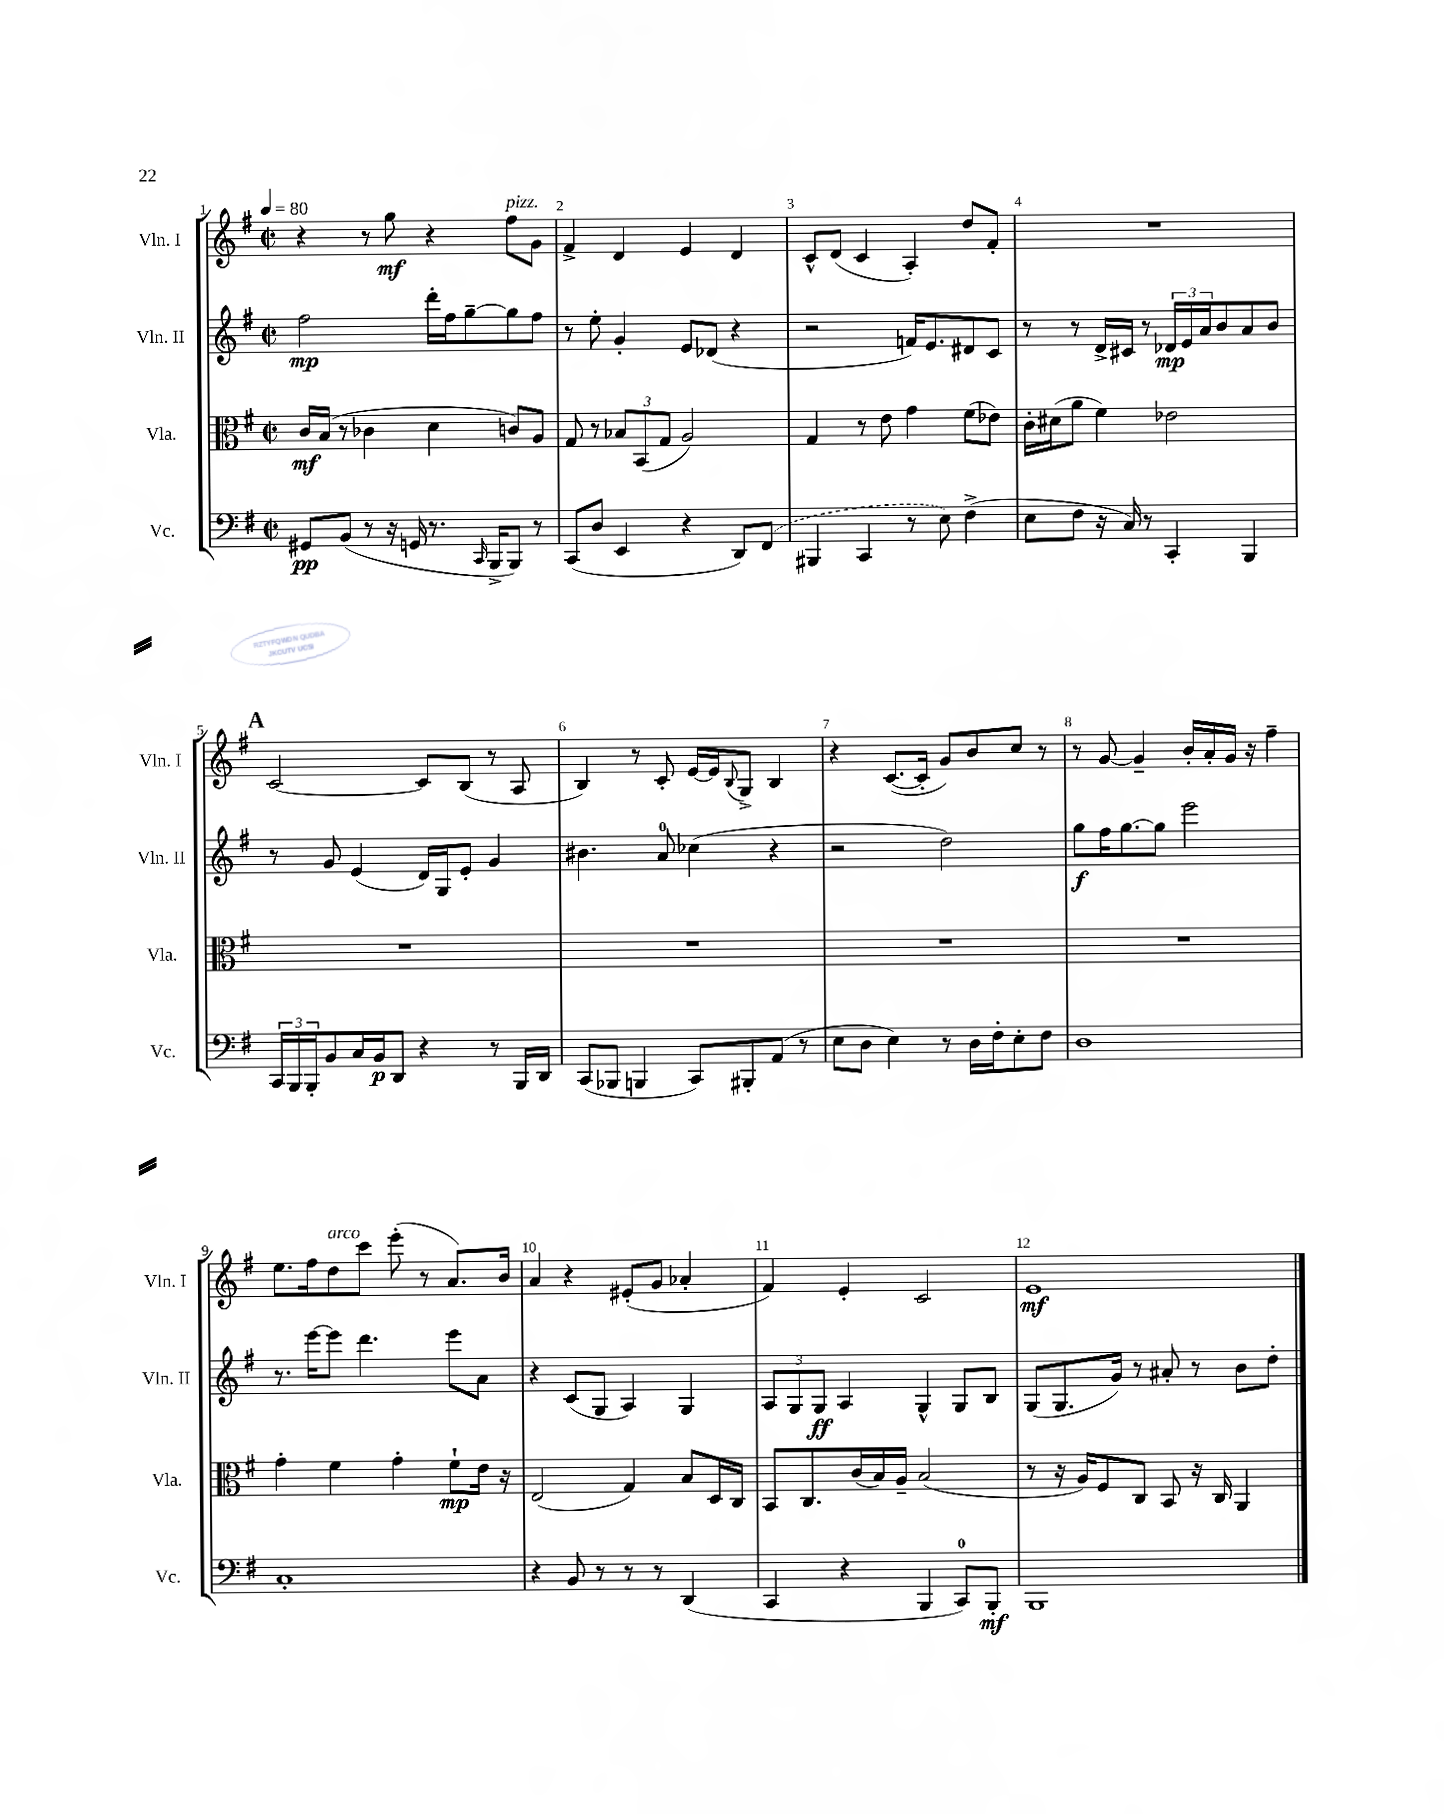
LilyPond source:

<<
\new StaffGroup <<
\new Staff = "s0" \with { instrumentName = "Vln. I" shortInstrumentName = "Vln. I" } {
    \clef treble \key g \major \defaultTimeSignature \time 2/2 \tempo 4 = 80
    r4 r8 g''8\mf r4 fis''8^\markup { \italic "pizz." } g'8 |
    fis'4-> d'4 e'4 d'4 |
    c'8-^ d'8( c'4 a4-.) d''8 fis'8-. |
    R1 |
    \mark \markup { \bold "A" } c'2~ c'8 b8( r8 a8 |
    b4) r8 c'8-. e'16~ e'16 \appoggiatura { b8 } g8-> b4 |
    r4 c'8.~( c'16-. g'8) b'8 c''8 r8 |
    r8 g'8~ g'4-- b'16-. a'16-. g'16 r16 fis''4-- |
    e''8. fis''16 d''8^\markup { \italic "arco" } c'''8 e'''8-.( r8 a'8.) b'16 |
    a'4 r4 eis'8-.( g'8 aes'4-. |
    fis'4) e'4-. c'2 |
    e'1\mf \bar "|." |
}
\new Staff = "s1" \with { instrumentName = "Vln. II" shortInstrumentName = "Vln. II" } {
    \clef treble \key g \major \defaultTimeSignature \time 2/2
    fis''2\mp d'''16-. fis''16 g''8~-- g''8 fis''8 |
    r8 e''8-. g'4-. e'8 des'8( r4 |
    r2 f'16) e'8. dis'8 c'8 |
    r8 r8 d'16-> cis'16 r8 \tuplet 3/2 { des'16\mp e'16 a'16 } b'8 a'8 b'8 |
    \mark \markup { \bold "A" } r8 g'8 e'4( d'16) g16 e'8-. g'4 |
    bis'4. a'8-0 ces''4( r4 |
    r2 d''2) |
    g''8\f fis''16 g''8.~ g''8 e'''2 |
    r8. e'''16~ e'''8 d'''4. e'''8 a'8 |
    r4 c'8( g8 a4) g4 |
    \tuplet 3/2 { a8 g8 g8\ff } a4 g4-^ g8 b8 |
    g8( g8. g'16) r8 ais'8-. r8 b'8 d''8-. \bar "|." |
}
\new Staff = "s2" \with { instrumentName = "Vla." shortInstrumentName = "Vla." } {
    \clef alto \key g \major \defaultTimeSignature \time 2/2
    c'16\mf b16( r8 ces'4 d'4 c'8) a8 |
    g8 r8 \tuplet 3/2 { bes8 b,8( g8 } a2) |
    g4 r8 e'8 g'4 fis'8( ees'8) |
    c'16-. dis'16( a'8 fis'4) ees'2 |
    \mark \markup { \bold "A" } R1 |
    R1 |
    R1 |
    R1 |
    g'4-. fis'4 g'4-. fis'8-!\mp e'16 r16 |
    e2( g4) b8 d16 c16 |
    b,8 c8. c'16( b16) a16-- b2( |
    r8 r16 a16) fis8 c8 b,8 r16 c16 a,4 \bar "|." |
}
\new Staff = "s3" \with { instrumentName = "Vc." shortInstrumentName = "Vc." } {
    \clef bass \key g \major \defaultTimeSignature \time 2/2
    gis,8\pp b,8( r8 r16 g,16 r8. \grace { c,16 } b,,16-> b,,8) r8 |
    c,8( d8 e,4 r4 d,8) \once \slurDashed fis,8( |
    bis,,4 c,4 r8 e8) fis4->( |
    e8 fis8 r16 c16) r8 c,4-. b,,4 |
    \mark \markup { \bold "A" } \tuplet 3/2 { c,16 b,,16 b,,16-. } b,8 c16 b,16\p d,8 r4 r8 b,,16 d,16 |
    c,8( bes,,8 b,,4 c,8) bis,,8-. a,8( r8 |
    e8 d8 e4) r8 d16 fis16-. e8-. fis8 |
    d1 |
    c1-. |
    r4 b,8 r8 r8 r8 d,4( |
    c,4 r4 b,,4 c,8-0) b,,8-.\mf |
    b,,1 \bar "|." |
}
>>
>>
\layout { \context { \Score \override BarNumber.break-visibility = ##(#f #t #t) barNumberVisibility = #all-bar-numbers-visible } }
